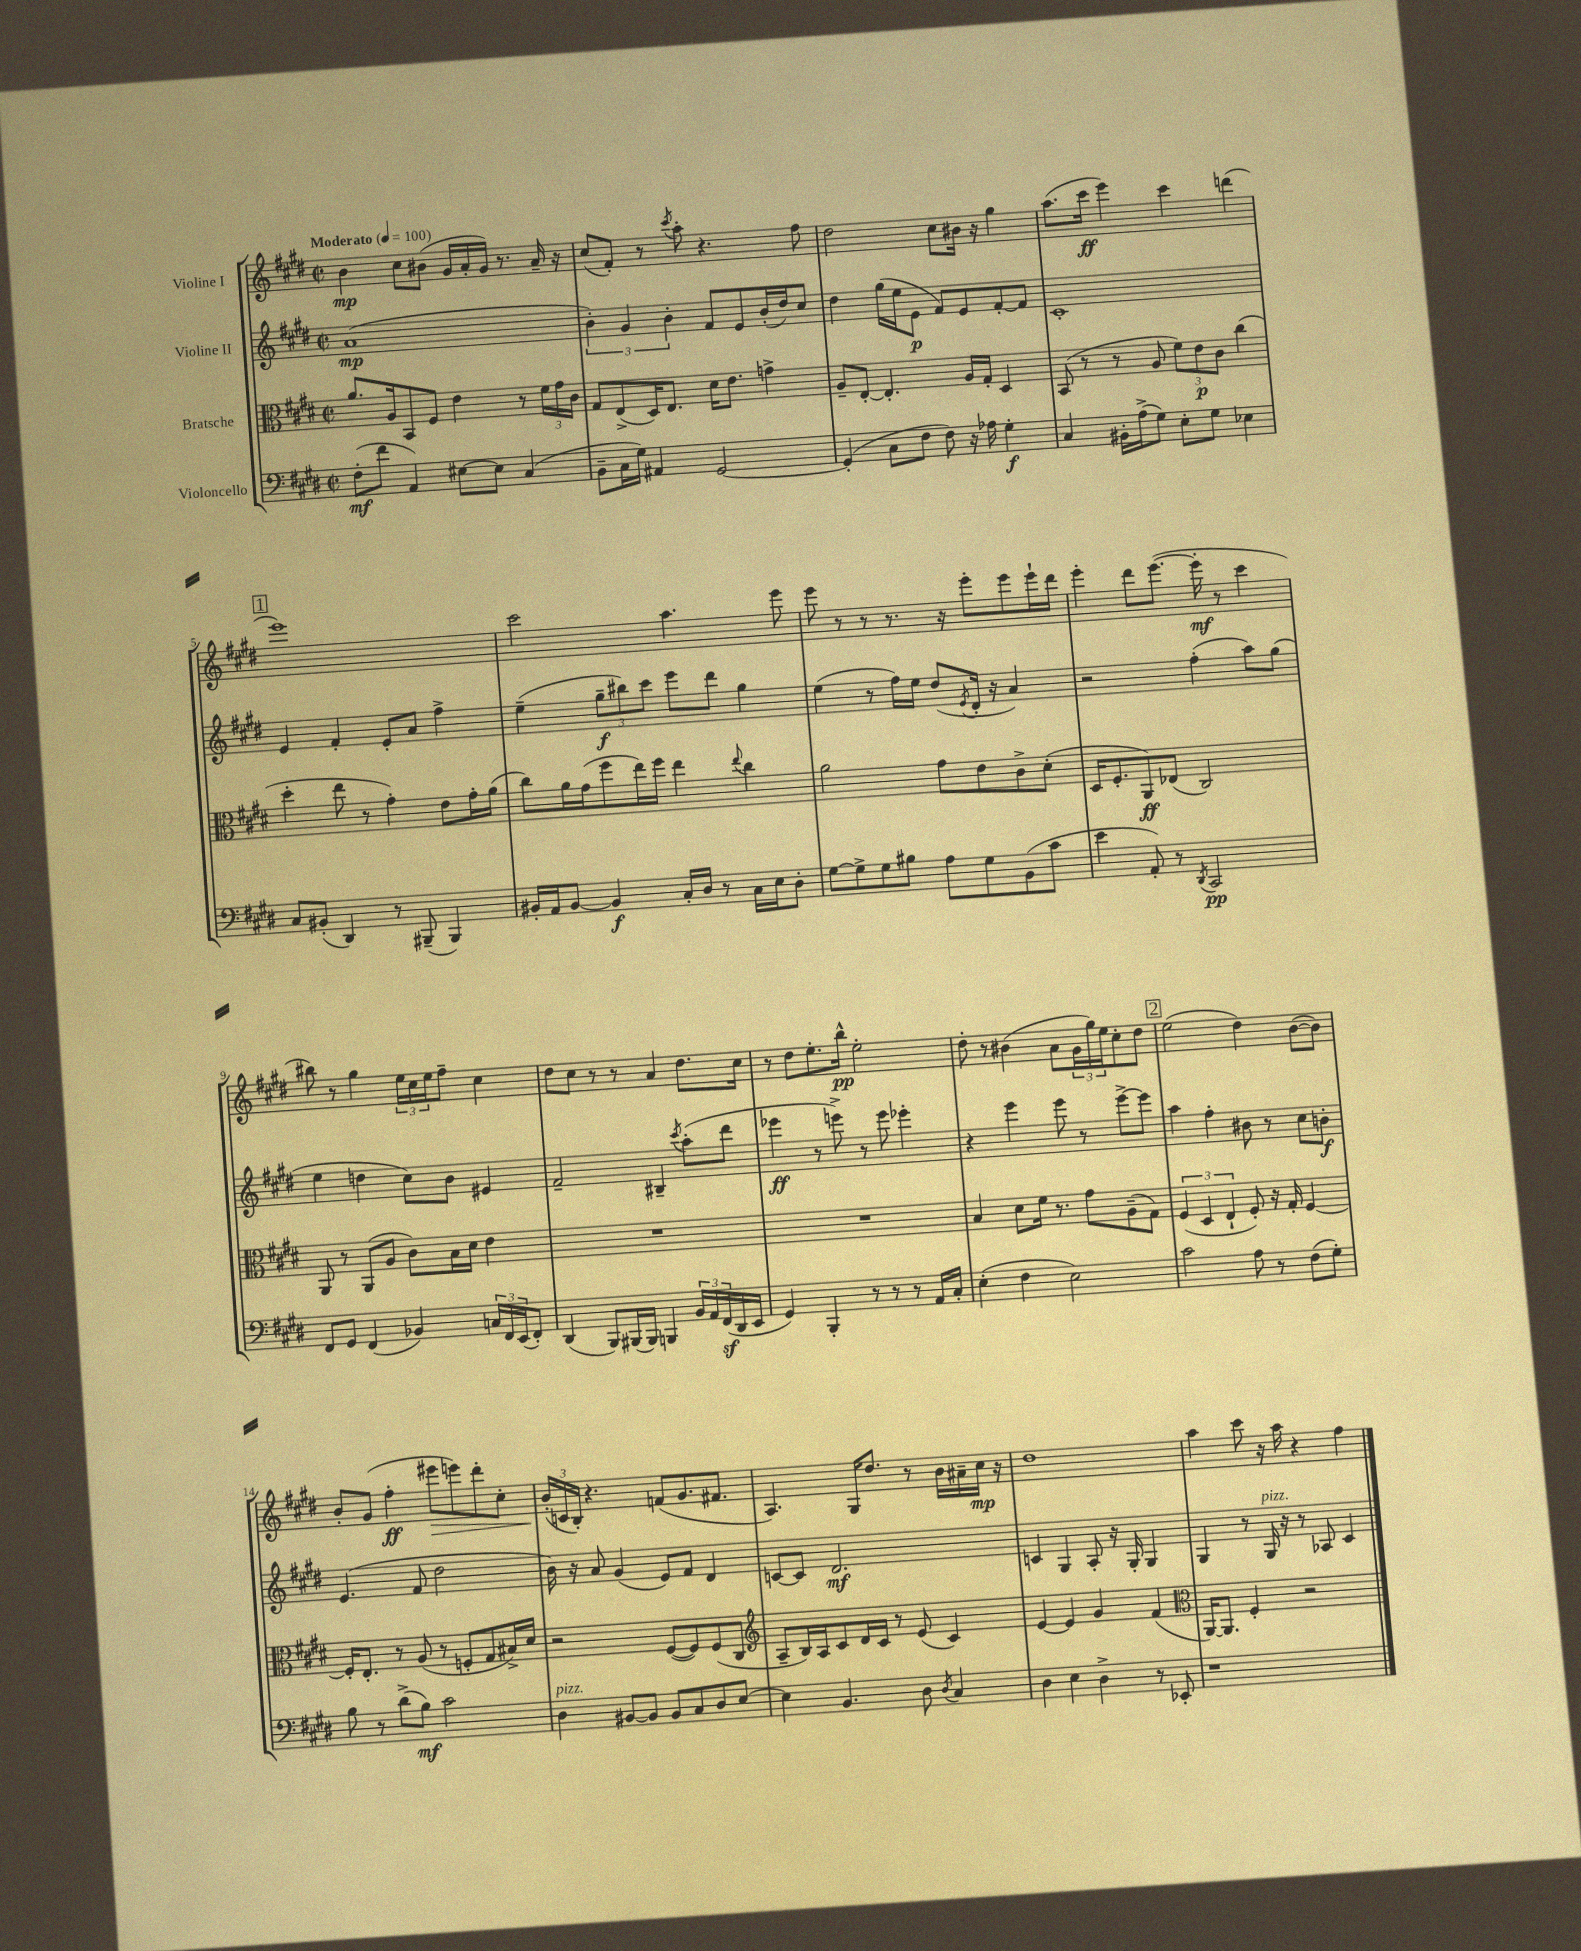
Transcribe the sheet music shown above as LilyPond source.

<<
\new StaffGroup <<
\new Staff = "s0" \with { instrumentName = "Violine I" } {
    \clef treble \key e \major \defaultTimeSignature \time 2/2 \tempo "Moderato" 4 = 100
    b'4\mp cis''8 bis'8( gis'16 a'16-. gis'16) r8. a'16-- r16 |
    cis''8( fis'8-.) r8 \acciaccatura { cis'''8 } a''8-. r4. fis''8 |
    dis''2 cis''8 bis'16 r16 gis''4 |
    a''8.( cis'''16\ff e'''4) cis'''4 d'''4( |
    \mark \markup { \box "1" } e'''1) |
    cis'''2 a''4. e'''8 |
    e'''8 r8 r8 r8. r16 e'''8-. e'''8 e'''16-! dis'''16 |
    e'''4-. dis'''8 e'''8.~( e'''16-.\mf r8 cis'''4 |
    bis''8) r8 gis''4 \tuplet 3/2 { e''16 cis''16 e''16 } fis''8-- cis''4 |
    dis''8 cis''8 r8 r8 a'4 dis''8. cis''16 |
    r8 dis''8 e''8.-. b''16-^\pp e''2-. |
    dis''8-. r8 bis'4( a'8 \tuplet 3/2 { gis'16 gis''16) e''16 } cis''8-. dis''8 |
    \mark \markup { \box "2" } e''2( dis''4) b'8~( b'8) |
    b'8-. gis'8( fis''4-.\ff eis'''8\> e'''8) dis'''8-. cis''8-. |
    \tuplet 3/2 { b'16-.\!( c'16 b16-.) } r4. f'8( gis'8. fis'8. |
    a4.) gis16 dis''8. r8 b'16 ais'16-- cis''16\mp r16 |
    dis''1 |
    a''4 cis'''8 r16 a''16 r4 fis''4 \bar "|." |
}
\new Staff = "s1" \with { instrumentName = "Violine II" } {
    \clef treble \key e \major \defaultTimeSignature \time 2/2
    a'1\mp( |
    \tuplet 3/2 { b'4-.) gis'4 b'4-. } fis'8 e'8 b'16-.( dis''16) cis''8 |
    dis''4 gis''16( e''16 e'8\p fis'8) e'8 fis'8~-. fis'8 |
    cis'1-. |
    \mark \markup { \box "1" } e'4 fis'4-. e'8-. a'8 fis''4-> |
    e''4--( \tuplet 3/2 { gis''8--\f bis''8) cis'''8 } e'''8 dis'''8 gis''4 |
    e''4( r8 fis''16) e''16 dis''8( \acciaccatura { e'8 } dis'16-. r16 a'4) |
    r2 fis''4-.( a''8) gis''8( |
    e''4 d''4 cis''8) b'8 eis'4 |
    fis'2-- bis4-- \acciaccatura { cis'''8 } a''8-.( dis'''8 |
    ees'''4\ff r8 e'''8->) r8 e'''8 ees'''4-. |
    r4 e'''4 e'''8 r8 e'''8~-> e'''8 |
    \mark \markup { \box "2" } a''4 fis''4-. bis'8 r8 cis''8 b'8-.\f |
    e'4.( fis'8 dis''2 |
    b'16) r16 a'8 gis'4( e'8) fis'8 dis'4 |
    c'8~ c'8 dis'2.\mf |
    c'4 gis4 a8-. r16 gis16-. gis4 |
    gis4 r8 gis16^\markup { \italic "pizz." } r16 r8 aes8 cis'4 \bar "|." |
}
\new Staff = "s2" \with { instrumentName = "Bratsche" } {
    \clef alto \key e \major \defaultTimeSignature \time 2/2
    a'8. a16 b,8 fis8 e'4 r8 \tuplet 3/2 { fis'16 gis'16 cis'16 } |
    gis8 e8->( dis16) e8. dis'16 e'8. g'4-> |
    a8-- e8~-. e4.-. a16 gis16-. dis4 |
    b,8( r8 r8 a8 \tuplet 3/2 { fis'8) e'8\p cis'8 } cis''4( |
    \mark \markup { \box "1" } dis''4-. e''8 r8 gis'4-.) e'8 gis'16-. a'16( |
    cis''8) a'16 gis'16( fis''8 e''16) fis''16 e''4 \appoggiatura { e''8 } cis''4 |
    a'2 gis'8 e'8 cis'8-> dis'8-.( |
    dis16 fis8.-. a,8\ff) ees8( cis2) |
    a,8 r8 a,8( a8 cis'8) b16 dis'16 e'4 |
    R1 |
    R1 |
    b4 dis'8 fis'16 r8. gis'8 a8--( gis8) |
    \mark \markup { \box "2" } \tuplet 3/2 { fis4( dis4 e4-! } fis8-.) r16 gis16-. fis4~ |
    fis16-. e8.-. r8 a8( r8 f8-. gis8 bis16->) dis'16 |
    r2 fis8~( fis8) fis8( cis8 |
    \clef treble a8-- b16) a16 cis'8 dis'16 cis'16 r8 e'8( cis'4) |
    e'4~ e'4 gis'4 fis'4( |
    \clef alto a,16~) a,8. fis4-. r2 \bar "|." |
}
\new Staff = "s3" \with { instrumentName = "Violoncello" } {
    \clef bass \key e \major \defaultTimeSignature \time 2/2
    fis8-.\mf( fis'8 a,4) eis8~ eis8 cis4( |
    b,8-- cis16 gis16) ais,4 gis,2~ |
    gis,4-.( cis8 fis8 fis8) r16 aes16 gis4-.\f |
    cis4 bis,16-. a16->( gis8) e8-. gis8 ees4 |
    \mark \markup { \box "1" } cis8 bis,8-.( dis,4) r8 bis,,8--( bis,,4) |
    bis,16-. a,16 bis,8~ bis,4\f cis16-. dis16 r8 cis16 e16 dis8-. |
    gis8~ gis8-> gis8 bis8 a8 gis8 b,8( cis'8 |
    e'4 a,8-.) r8 \acciaccatura { dis,8 } cis,2\pp |
    fis,8 gis,8 fis,4( bes,4) \tuplet 3/2 { c16 fis,16 e,16( } fis,8-.) |
    dis,4( b,,8) bis,,16( bis,,16) b,,4 \tuplet 3/2 { b,16 a,16 fis,16\sf( } dis,16 e,16 |
    gis,4) b,,4-. r8 r8 r8 a,16 cis16-. |
    e4-.( fis4 e2) |
    \mark \markup { \box "2" } cis'2 a8 r8 fis8( gis8-.) |
    b8 r8 dis'8->( b8\mf) cis'2 |
    dis4^\markup { \italic "pizz." } bis,8~ bis,8 bis,8 cis8 dis8 e8~ |
    e4 b,4. dis8 \acciaccatura { dis8 } cis4 |
    dis4 e4 dis4-> r8 ees,8-. |
    r1 \bar "|." |
}
>>
>>
